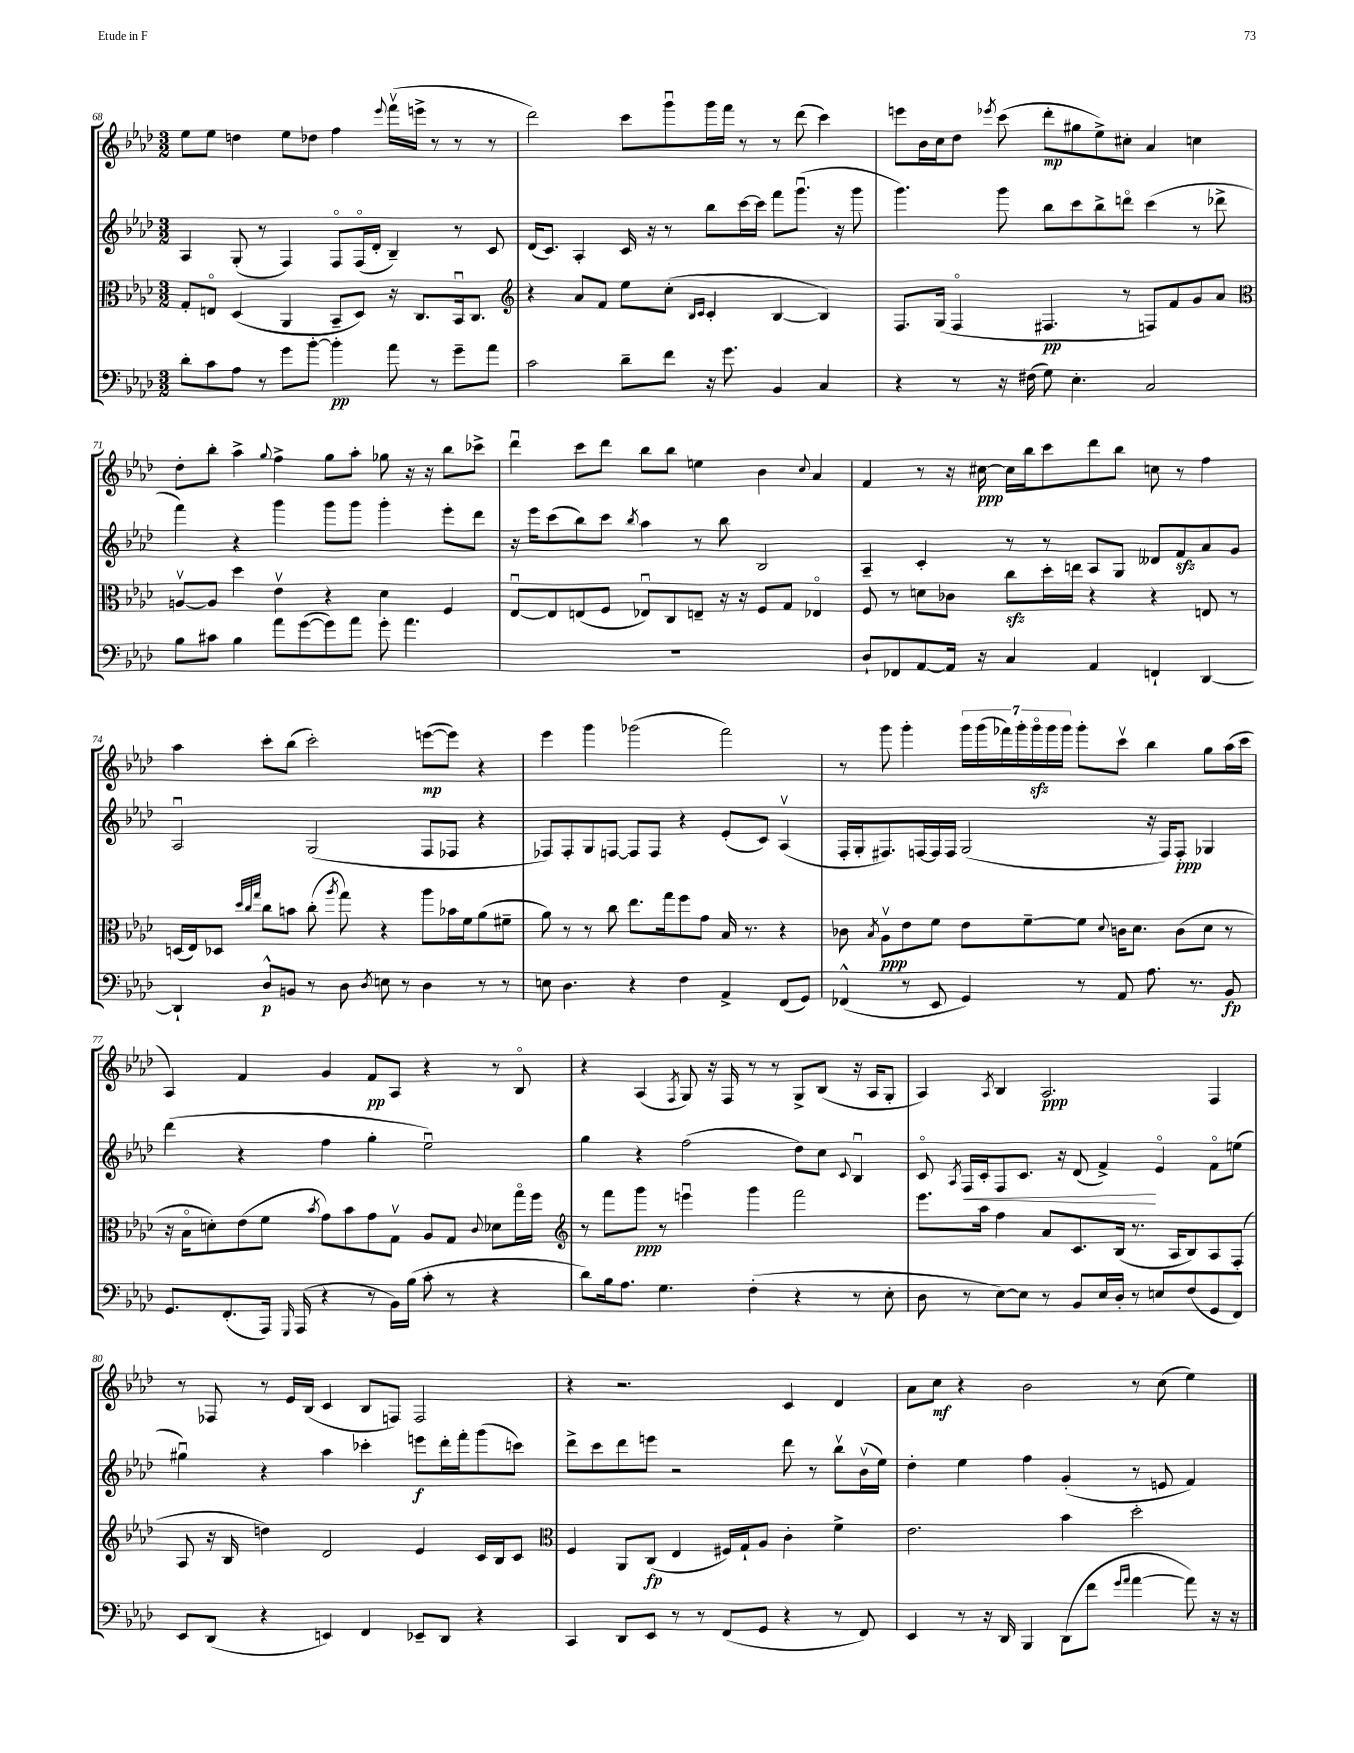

**kern	**kern	**kern	**kern
*staff4	*staff3	*staff2	*staff1
*clefF4	*clefC3	*clefG2	*clefG2
*k[b-e-a-d-]	*k[b-e-a-d-]	*k[b-e-a-d-]	*k[b-e-a-d-]
*M3/2	*M3/2	*M3/2	*M3/2
8d-'\L	8G'/L	4A-/	8ee-\L
8c\	8Eo/J	.	8ee-\J
8A-\J	(4D-/	(8G'/	4dd\
8r	.	8r	.
8g\L	4AA-/	4F/)	8ee-\L
[8b-'\J	.	.	8dd-\J
4b-'\]	8BB-~/L	8Fo/L	4ff\
.	8D-/J)	(16Fo/L	.
.	.	16d-'/JJ	.
.	.	.	8qqeee-/
8a-\	16r	4B-~/)	(16fffv\LL
.	8.C/L	.	16eee^\JJ
8r	.	.	8r
8g~\L	16BB-u/k	8r	8r
.	8.C/J	.	.
8a-\J	.	8c/	8r
=	=	=	=
*	*clefG2	*	*
2c\	4r	(16d-/LK	2ddd-\)
.	.	8.c/J)	.
.	8a-/L	4A-'/	.
.	8f/J	.	.
8d-~\L	8ee-\L	16c/	8ccc\L
.	.	16r	.
8f\J	(8cc'\J	8r	8gggu\
.	16qqB-/LL	.	.
.	16qqc/JJ	.	.
16r	4c'/	8bb-\L	16ggg\L
8.g\	.	.	16fff\JJ
.	.	[16ccc\L	8r
.	.	16ccc\]JJ	.
4BB-/	[4B-/	8fff\L	8r
.	.	(8.gggu\J	(8ddd-\
4C/	4B-/])	.	4ccc\)
.	.	16r	.
.	.	8ggg\	.
=	=	=	=
4r	8.F/L	4.ggg\)	8eee\L
.	.	.	16b-\L
.	(16G/Jk	.	16cc\J
8r	4Fo/	.	8dd-\J
.	.	.	8qeee-/
16r	.	8ggg\	(8ccc\
(16F#\	.	.	.
8G\)	4.F#/	8bb-\L	8ddd-'\L
4.E-'\	.	8ccc\	8gg#\
.	.	8bb-^\	8ee-^\)
.	8r	8dddo\J	8cc#'\J
2C/	8F/L)	(4ccc\	4a-/
.	8f/	.	.
.	8g/	8r	4cc\
.	8a-/J	8ddd-^\	.
=	=	=	=
*	*clefC3	*	*
8B-\L	[8Av/L	4fff\)	8dd-'\L
8c#\J	8A/]J	.	8bb-'\J
4B-\	4dd-\	4r	4aa-^\
.	.	.	8qqgg/
8a-\L	4e-v\	4ggg\	4ff^\
([8g\	.	.	.
8g\])	4r	8ggg\L	8gg\L
8a-\J	.	8ggg\J	8aa-'\J
8g'\	4d-\	4ggg'\	8gg-\
4.a-\	.	.	16r
.	.	.	16r
.	4F/	8eee-'\L	8bb-\L
.	.	8ddd-\J	8ccc-^\J
=	=	=	=
1.r	[8E-u/L	16r	4ddd-u\
.	.	16eee-\LK	.
.	8E-/]	(8ccc\	.
.	(8E/	8bb-\)	8ccc\L
.	8F/J	8ccc\J	8ddd-\J
.	.	8qbb-/	.
.	8E-u/L)	4aa-\	8bb-\L
.	8C/	.	8bb-\J
.	8E~/J	8r	4ee\
.	16r	8bb-\	.
.	16r	.	.
.	8F/L	2B-/	4b-\
.	8G/J	.	.
.	.	.	8qqcc/
.	4E-o/	.	4a-/
=	=	=	=
8D-`/L	8F/	4A-~/	4f/
8FF-/	8r	.	.
[8AA-/	8d\L	4c'/	8r
16AA-/]Jk	8c-\J	.	16r
16r	.	.	[16cc#\
4C/	8cc\L	8r	16cc#\]LL
.	.	.	16bb-\J
.	16dd-'\L	8r	8ccc\
.	16ee\JJ	.	.
4AA-/	4r	8A-/L	8ddd-\
.	.	8G/J	8bb-\J
4FF`/	4r	8d--/L	8cc\
.	.	8f/	8r
[4DD-/	8E/	8a-/	4ff\
.	8r	8g/J	.
=	=	=	=
4DD-`/]	(16D/LL	2A-u/	4aa-\
.	16E-/J)	.	.
.	8D-/J	.	.
.	32qqdd-/LLL	.	.
.	32qqcc/	.	.
.	32qqgg/JJJ	.	.
8D-^^/L	8cc\L	.	8ccc'\L
8BB/J	8b\J	.	(8bb-\J
8r	(8cc'\	(2G/	2ccc'\)
.	8qaa-/	.	.
8D-\	8gg\)	.	.
8qD-/	.	.	.
8E\	4r	.	.
8r	.	.	.
4D-\	8aa-\L	8F/L	([8eee\L
.	16b-\L	8F-/J	8eee\]J)
.	16f\J	.	.
8r	(8a-\	4r	4r
8r	8f#~\J	.	.
=	=	=	=
8E\	8a-\)	8F-/L)	4eee-\
4.D-\	8r	8F-'/	.
.	8r	8G/	4ggg\
.	8cc\	[8F/J	.
4r	8.ee-\L	8F/]L	(2ggg-\
.	.	8F/J	.
.	16gg\k	.	.
4F\	8ff\	4r	.
.	8g\J	.	.
4AA-^/	16B-/	(8e-'/L	2fff\)
.	8.r	.	.
.	.	8c/J)	.
(8FF/L	4r	(4A-v/	.
8GG/J)	.	.	.
=	=	=	=
(4FF-^^/	8c-\	16F'/LL	8r
.	.	16G'/J	.
.	8qB-/	.	.
.	8A-v\L	8.F#/)	8ggg\
8r	8e-\	.	4ggg'\
.	.	[16F/L	.
8EE-/	8f\J	16F/]	.
.	.	16F/JJ	.
4GG/)	8e-\L	(2G/	28ggg\LL
.	.	.	(28ggg\
.	.	.	28fff-\)
.	.	.	28ggg'\
.	[8f~\	.	.
.	.	.	28gggo\
.	.	.	28ggg\
.	.	.	28ggg\JJ
8r	8f\]J	.	8ggg'\L
.	8qqd-/	.	.
8AA-/	16c\LK	.	8cccv\J
.	8.d-\J	.	.
8.A-\	.	16r	4bb-\
.	.	16F/LK)	.
.	(8c\L	8F'/J	.
8.r	.	.	.
.	8d-\J	4G-/	8gg\L
8BB-/	8r	.	(16aa-\L
.	.	.	16ccc\JJ
=	=	=	=
8.GG/L	16r	(4ddd-\	4A-/)
.	16B-o\LK	.	.
.	8d'\)	.	.
(8.FF'/	.	.	.
.	(8e-\	4r	4f/
16AAA-/Jk)	8f\J	.	.
16qqGGG/	.	.	.
(16AAA-/	.	.	.
.	8qb-/	.	.
4r	8g\L)	4ff\	4g/
.	8b-\	.	.
8r	8g\	4gg'\	8f/L
16BB-\LL)	8Gv\J	.	8A-/J
(16B-\JJ	.	.	.
8c'\	8A-/L	2ee-u\)	4r
8r	8G/J	.	.
.	8qqc/	.	.
4r	8d-\L	.	8r
.	16ggo\L	.	8B-o/
.	16ff\JJ	.	.
=	=	=	=
*	*clefG2	*	*
8d-\L)	8r	4gg\	4r
16B-\k	8fff\L	.	.
8.A-\J	.	.	.
.	8ggg\J	4r	(4A-/
4.G\	8r	.	.
.	.	.	8qF/
.	4eeeu\	(2ff\	8G/)
.	.	.	16r
.	.	.	16F/
(4F'\	4ggg\	.	8r
.	.	.	8r
4r	2fff\	8dd-\L)	8G^/L
.	.	8cc\J	(8B-/J
.	.	8qqc/	.
8r	.	4B-u/	16r
.	.	.	16A-/LK
8E-'\	.	.	8G'/J
=	=	=	=
8D-\	8.eee-\L	8co/	4A-/)
.	.	8qA-/	.
8r	.	16F/LL	.
.	16aa-\Jk	16c'/J	.
.	.	.	8qA-/
[8E-\L)	4ff\	8F/	4B-/
8E-\]J	.	8.c/J	.
8r	8a-/L	.	2.A-/
.	.	16r	.
8BB-/L	8.c/	(8d-/	.
16E-/L	.	4f^/)	.
16D-'/JJ	(16B-/Jk	.	.
8r	8.r	.	.
8E/L	.	4e-o/	.
.	16A-/LK	.	.
(8F/	8B-/)	.	.
8GG/	8A-/	8fo\L	4F/
8FF/J)	(8F'/J	(8ee\J	.
=	=	=	=
8EE-/L	8A-/	4gg#u\)	8r
(8DD-/J	16r	.	8F-/
.	16B-/	.	.
4r	4dd\)	4r	8r
.	.	.	16e-/LL
.	.	.	(16B-/JJ
4EE/)	2d-/	4aa-\	4c/
4FF/	.	4ccc-'\	8B-/L
.	.	.	8F/J)
8EE-~/L	4e-/	8eee\L	2F/
8DD-/J	.	16ddd-'\L	.
.	.	16fff'\J	.
4r	16c/LL	(8ggg\	.
.	16B-/J	.	.
.	8c/J	8ccc\J)	.
=	=	=	=
*	*clefC3	*	*
4CC/	4F/	8ddd-^\L	4r
.	.	8ccc\	.
8DD-/L	8AA-/L	8ddd-\	2.r
8EE-/J	(8C/J	8eee\J	.
8r	4E-/	2r	.
8r	.	.	.
(8FF/L	16F#/LL)	.	.
.	16G`/J	.	.
8GG/J	8A-/J	.	.
4r	4c'\	8ddd-\	4c/
.	.	8r	.
8r	4f^\	8bb-v\L	4d-/
8FF/)	.	(16b-v\L	.
.	.	16ee-\JJ)	.
=	=	=	=
4EE-/	2.e-\	4dd-'\	8a-\L
.	.	.	8cc\J
8r	.	4ee-\	4r
16r	.	.	.
16DD-/	.	.	.
4BBB-/	.	4ff\	2b-\
(8DD-\L	4b-\	(4g'/	.
8f\J	.	.	.
16qqg/LL	.	.	.
16qqa-/JJ	.	.	.
[4a-\	2dd-'\	8r	8r
.	.	8e/	(8cc\
8a-\])	.	4f/)	4ee-\)
16r	.	.	.
16r	.	.	.
==	==	==	==
*-	*-	*-	*-
